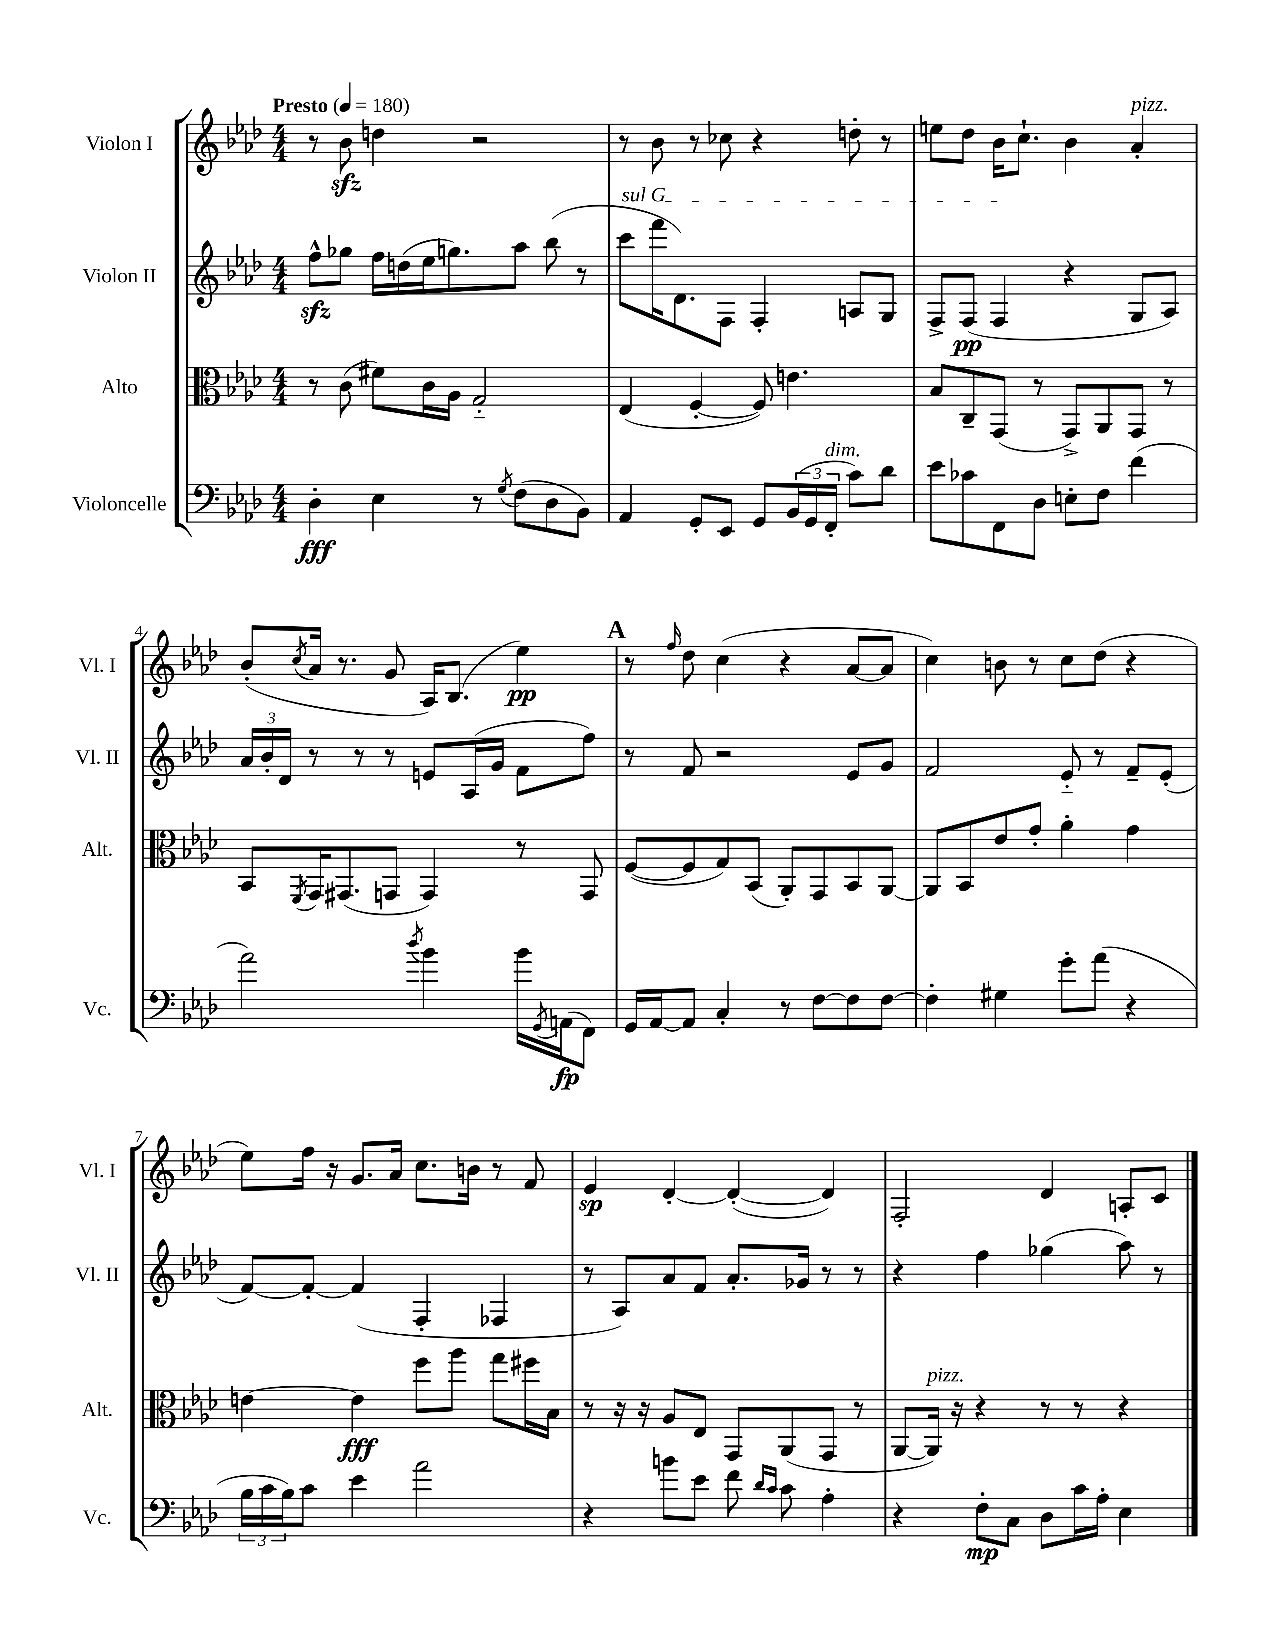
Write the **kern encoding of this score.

**kern	**dynam	**kern	**dynam	**kern	**dynam	**kern	**dynam
*part4	*part4	*part3	*part3	*part2	*part2	*part1	*part1
*staff4	*staff4	*staff3	*staff3	*staff2	*staff2	*staff1	*staff1
*I"Violoncelle	*	*I"Alto	*	*I"Violon II	*	*I"Violon I	*
*I'Vc.	*	*I'Alt.	*	*I'Vl. II	*	*I'Vl. I	*
*clefF4	*	*clefC3	*	*clefG2	*	*clefG2	*
*k[b-e-a-d-]	*	*k[b-e-a-d-]	*	*k[b-e-a-d-]	*	*k[b-e-a-d-]	*
*M4/4	*	*M4/4	*	*M4/4	*	*M4/4	*
*MM180	*	*MM180	*	*MM180	*	*MM180	*
=1	=1	=1	=1	=1	=1	=1	=1
!	!	!	!	!	!	!LO:TX:a:B:t=Presto	!
4D-'\	fff	8r	.	8ffzz^^\L	.	8r	.
.	.	(8c\	.	8gg-X\J	.	8b-zz\	.
4E-\	.	8f#X\L)	.	16ff\LL	.	4ddn\	.
.	.	.	.	(16ddn\	.	.	.
.	.	16c\L	.	16ee-\J	.	.	.
.	.	16A-\JJ	.	8.ggn\)	.	.	.
8r	.	2G/	.	.	.	2r	.
8qG/	.	.	.	.	.	.	.
(8F\L	.	.	.	8aa-\J	.	.	.
8D-\	.	.	.	(8bb-\	.	.	.
8BB-\J)	.	.	.	8r	.	.	.
=2	=2	=2	=2	=2	=2	=2	=2
!	!	!	!	!LO:TX:a:i:t=sul G	!	!	!
4AA-/	.	(4E-/	.	8ccc\L	.	8r	.
.	.	.	.	16fff\K	.	8b-\	.
.	.	.	.	8.d-\)	.	.	.
8GG'/L	.	[4F'/	.	.	.	8r	.
8EE-/J	.	.	.	8F\J	.	8cc-X\	.
8GG/L	.	8F/])	.	4F'/	.	4r	.
(24BB-/L	.	4.en\	.	.	.	.	.
24GG/	.	.	.	.	.	.	.
!LO:TX:a:i:t=dim.	!	!	!	!	!	!	!
24FF'/JJ	.	.	.	.	.	.	.
8c\L)	.	.	.	8An/L	.	8ddn'\	.
8d-\J	.	.	.	8G/J	.	8r	.
=3	=3	=3	=3	=3	=3	=3	=3
8e-\L	.	8B-/L	.	8F^/L	.	8een\L	.
8c-X\	.	8C~/	.	(8F/J	pp	8dd-\J	.
8FF\	.	(8GG/J	.	4F/	.	16b-\KL	.
.	.	.	.	.	.	8.cc`\J	.
8D-\J	.	8r	.	.	.	.	.
8En'\L	.	8GG^/L)	.	4r	.	4b-\	.
8F\J	.	8AA-/	.	.	.	.	.
!	!	!	!	!	!	!LO:TX:a:i:t=pizz.	!
(4f\	.	8GG/J	.	8G/L	.	4a-'/	.
.	.	8r	.	8A-/J)	.	.	.
!!LO:LB:g=z
=4	=4	=4	=4	=4	=4	=4	=4
2a-\)	.	8BB-/L	.	24a-/LL	.	(8b-'/L	.
.	.	.	.	24b-'/	.	.	.
.	.	.	.	24d-/JJ	.	.	.
.	.	8qFF/	.	.	.	8qcc/	.
.	.	16GG/K	.	8r	.	16a-/Jk	.
.	.	(8.GG#X/	.	.	.	8.r	.
.	.	.	.	8r	.	.	.
.	.	8GGn/J	.	8r	.	8g/	.
8qdd-/	.	.	.	.	.	.	.
4b-\	.	4GG/)	.	8en/L	.	16A-/KL)	.
.	.	.	.	.	.	(8.B-/J	.
.	.	.	.	(16A-/L	.	.	.
.	.	.	.	16g/JJ	.	.	.
16b-\LL	.	8r	.	8f\L	.	4ee-\)	pp
8qGG/	.	.	.	.	.	.	.
(16AAn\J	fp	.	.	.	.	.	.
8FF\J)	.	8GG/	.	8ff\J)	.	.	.
!!LO:REH:place=s1:t=A
=5	=5	=5	=5	=5	=5	=5	=5
16GG/LL	.	([8F/L	.	8r	.	8r	.
[16AA-/J	.	.	.	.	.	.	.
.	.	.	.	.	.	16qqff/	.
8AA-/J]	.	8F/]	.	8f/	.	8dd-\	.
4C'/	.	8G/)	.	2r	.	(4cc\	.
.	.	(8BB-/J	.	.	.	.	.
8r	.	8AA-'/L)	.	.	.	4r	.
[8F\L	.	8GG/	.	.	.	.	.
8F\]	.	8BB-/	.	8e-/L	.	[8a-/L	.
[8F\J	.	[8AA-/J	.	8g/J	.	8a-/J]	.
=6	=6	=6	=6	=6	=6	=6	=6
4F'\]	.	8AA-/L]	.	2f/	.	4cc\)	.
.	.	8BB-/	.	.	.	.	.
4G#X\	.	8e-/	.	.	.	8bn\	.
.	.	8g'/J	.	.	.	8r	.
8g'\L	.	4a-'\	.	8e-/	.	8cc\L	.
(8a-\J	.	.	.	8r	.	(8dd-\J	.
4r	.	4g\	.	8f~/L	.	4r	.
.	.	.	.	(8e-'/J	.	.	.
!!LO:LB:g=z
=7	=7	=7	=7	=7	=7	=7	=7
24B-\LL	.	[4en\	.	[8f/L)	.	8ee-\L)	.
24c\	.	.	.	.	.	.	.
24B-\J)	.	.	.	.	.	.	.
8c\J	.	.	.	8f'/J_	.	16ff\Jk	.
.	.	.	.	.	.	16r	.
4e-\	.	4e\]	fff	(4f/]	.	8.g/L	.
.	.	.	.	.	.	16a-/Jk	.
2a-\	.	8ff\L	.	4F'/	.	8.cc\L	.
.	.	8aa-\J	.	.	.	.	.
.	.	.	.	.	.	16bn\Jk	.
.	.	8gg\L	.	4F-X/	.	8r	.
.	.	16ff#X\L	.	.	.	8f/	.
.	.	16B-\JJ	.	.	.	.	.
=8	=8	=8	=8	=8	=8	=8	=8
4r	.	8r	.	8r	.	4e-/	sp
.	.	16r	.	8A-/L)	.	.	.
.	.	16r	.	.	.	.	.
8bn\L	.	8A-/L	.	8a-/	.	[4d-'/	.
8e-\J	.	8E-/J	.	8f/J	.	.	.
8f\	.	8GG/L	.	8.a-'/L	.	(4d-'/_	.
16qqd-/LL	.	.	.	.	.	.	.
16qqc/JJ	.	.	.	.	.	.	.
8c\	.	(8AA-/	.	.	.	.	.
.	.	.	.	16g-X/Jk	.	.	.
4A-'\	.	8GG/J	.	8r	.	4d-/])	.
.	.	8r	.	8r	.	.	.
=9	=9	=9	=9	=9	=9	=9	=9
4r	.	[8AA-/L	.	4r	.	2F'/	.
!	!	!LO:TX:a:i:t=pizz.	!	!	!	!	!
.	.	16AA-/Jk])	.	.	.	.	.
.	.	16r	.	.	.	.	.
8F'\L	mp	4r	.	4ff\	.	.	.
8C\J	.	.	.	.	.	.	.
8D-\L	.	8r	.	(4gg-X\	.	4d-/	.
16c\L	.	8r	.	.	.	.	.
16A-'\JJ	.	.	.	.	.	.	.
4E-\	.	4r	.	8aa-\)	.	8An'/L	.
.	.	.	.	8r	.	8c/J	.
==	==	==	==	==	==	==	==
*-	*-	*-	*-	*-	*-	*-	*-
